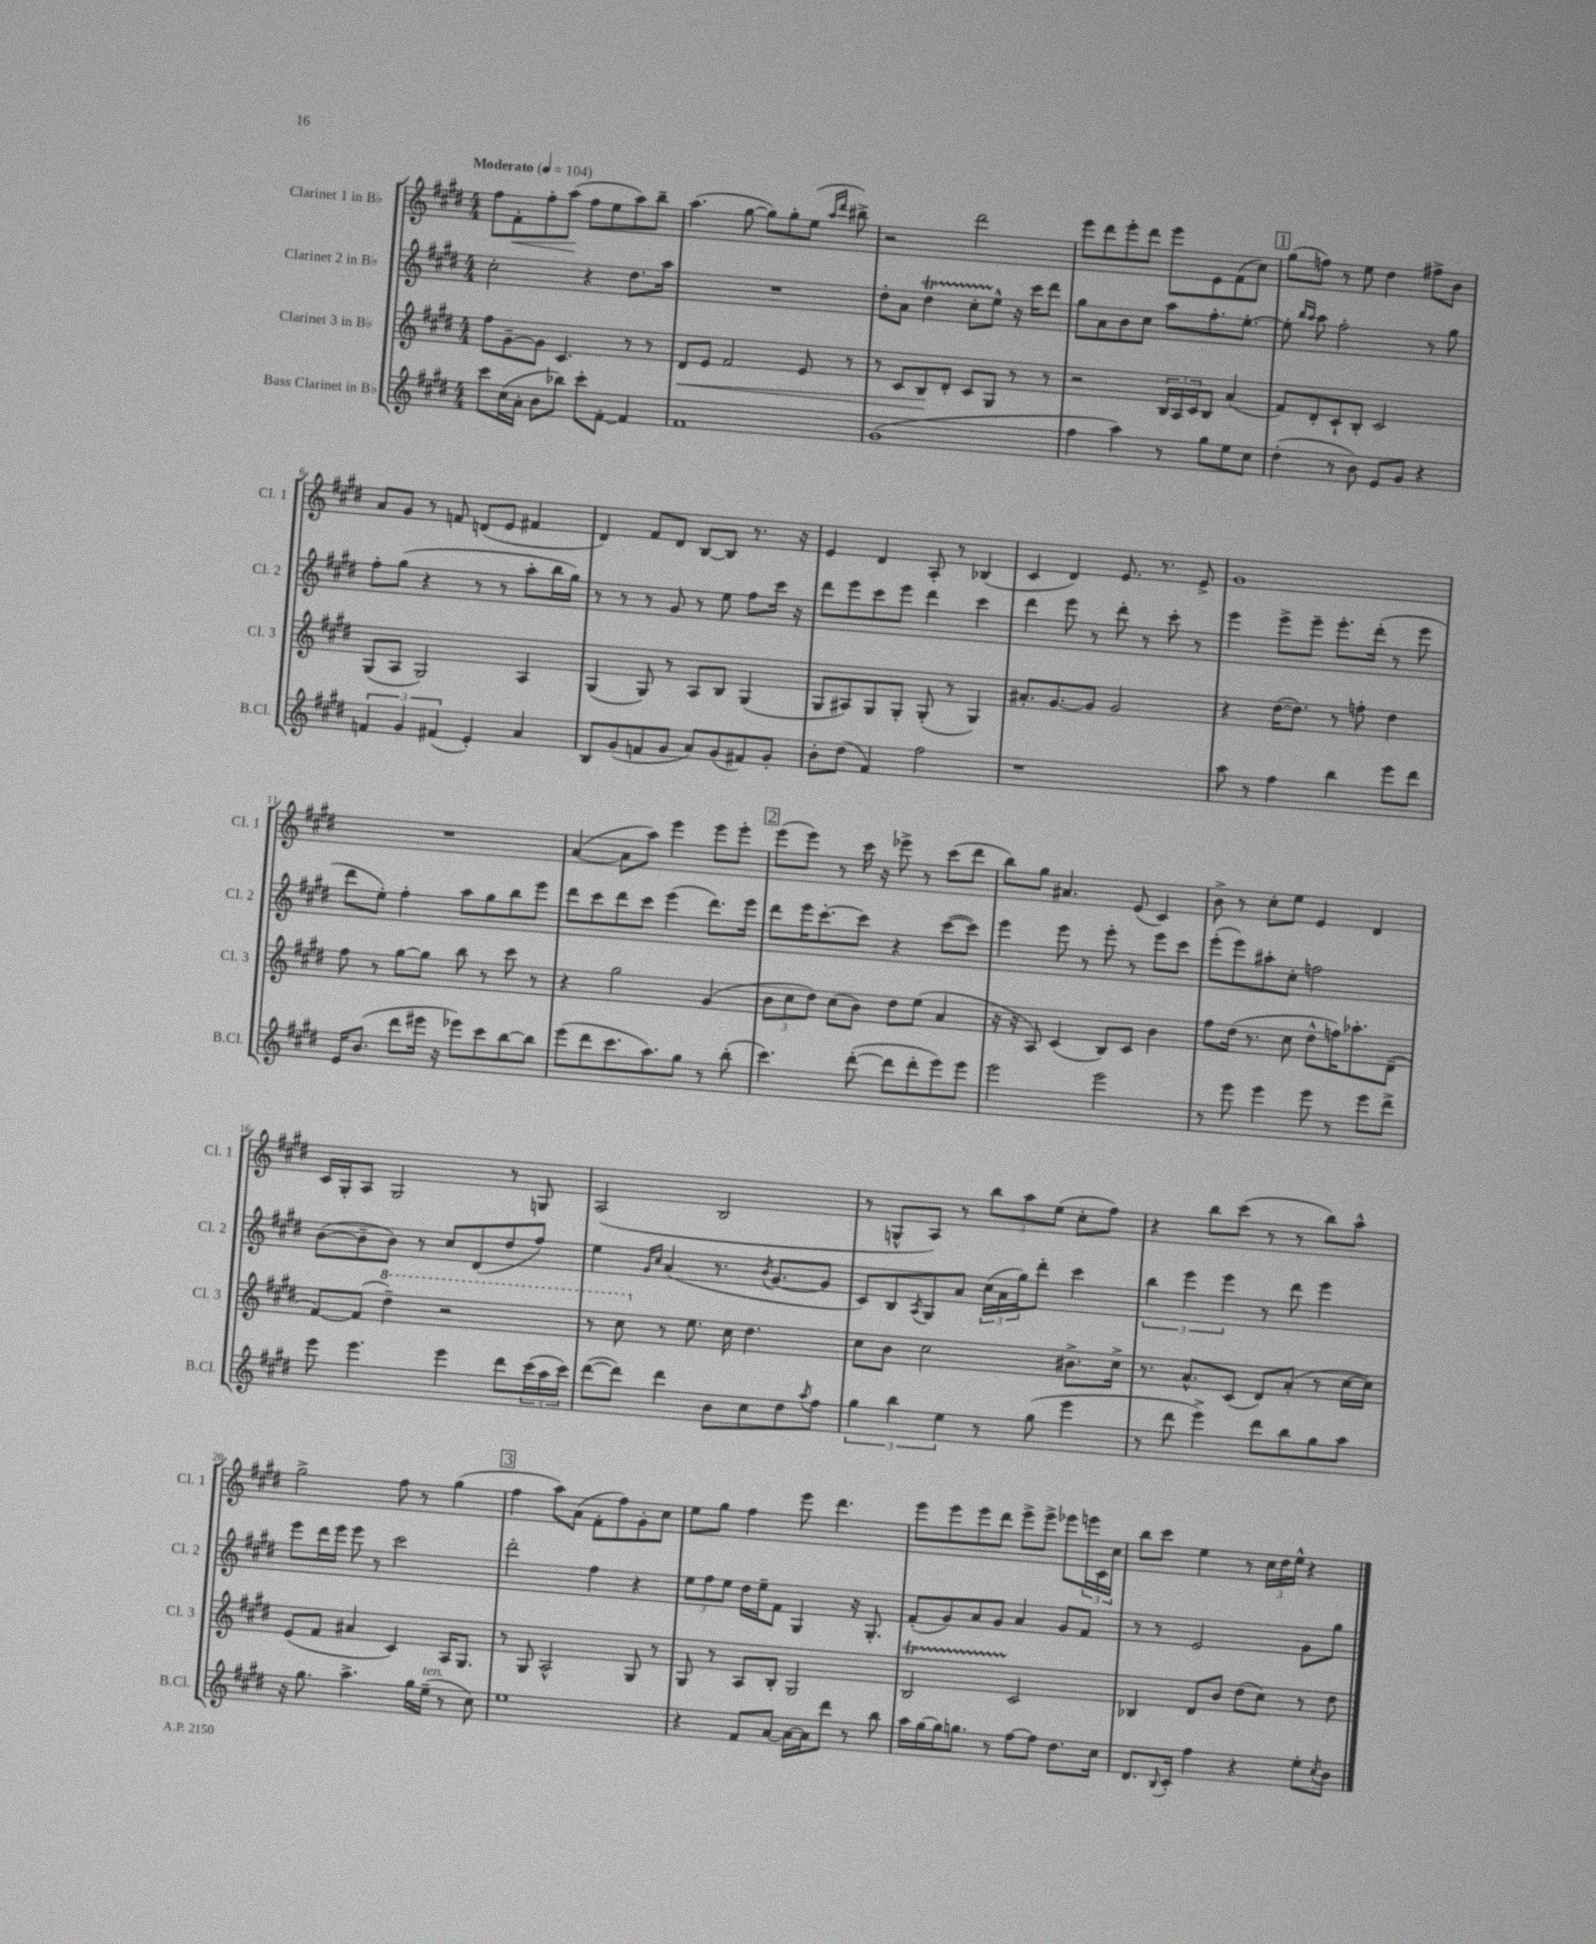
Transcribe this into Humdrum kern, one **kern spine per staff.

**kern	**kern	**kern	**kern
*staff4	*staff3	*staff2	*staff1
*clefG2	*clefG2	*clefG2	*clefG2
*k[f#c#g#d#]	*k[f#c#g#d#]	*k[f#c#g#d#]	*k[f#c#g#d#]
*M4/4	*M4/4	*M4/4	*M4/4
*MM104	*MM104	*MM104	*MM104
8ccc#	8ff#	2cc#'	8ff#
(16cc#	[8g#~	.	8f#'
16a'	.	.	.
8b	8g#]	.	8ff#'
8bb-)	4.c#	.	(8aa
8ccc#'	.	4r	8ff#
[8f#'	.	.	8ee
4f#]	8r	8.dd#	8aa)
.	8r	.	8bb~
.	.	16aa	.
=	=	=	=
1f#	8d#	1r	(4.aa
.	8e	.	.
.	2f#	.	.
.	.	.	[8gg#
.	.	.	8gg#])
.	.	.	8gg#'
.	8e	.	(8ee
.	.	.	16qqaa
.	.	.	16qqddd#
.	8r	.	8bb#^)
=	=	=	=
(1g#	8r	8dd#'	2r
.	8c#	8a	.
.	8B	4dd#	.
.	8d#'	.	.
.	8c#	8cc#'	2ddd#
.	8G#	8ee^^	.
.	8r	16r	.
.	.	16ccc#	.
.	8r	8ddd#	.
=	=	=	=
4ff#	2r	8gg#	8eee
.	.	8a	8ddd#
4aa)	.	8b	8eee'
.	.	8cc#	8ddd#
8r	24B	8aa	8eee
.	24A	.	.
.	24c#	.	.
8gg#	8B	8.ff#'	8e
8ee	(4a	.	(8f#
.	.	[8.ee'	.
8cc#	.	.	8cc#)
=	=	=	=
(4dd#'	8f#)	8ee']	(8gg#
.	.	16qqbb	.
.	.	16qqaa	.
.	8d#'	8aa	8ff)
8r	8c#`	2ff#'	8r
8b)	8B'	.	8ee
8e	2c#	.	4dd#
8g#	.	.	.
4r	.	8r	8ff#^
.	.	8gg#	8b
=	=	=	=
6f	(8G#	8ff#'	8a
.	8A	(8gg#	8g#
6g#	.	.	.
.	2G#)	4r	8r
(6f#	.	.	.
.	.	.	8f
4e')	.	8r	(8d
.	.	8r	8e
4a	4A	8aa'	4f#
.	.	16bb	.
.	.	16gg#)	.
=	=	=	=
8B	(4G#	8r	4d#)
(8g#	.	8r	.
8f	8G#)	8r	8f#
8g#	8r	8g#	8d#
8a)	8A	8r	[8B
(8g#	8B	8ee	8B]
8f#)	(4G#	8ff#	8.r
8g#'	.	16ccc#	.
.	.	16r	16r
=	=	=	=
8b'	8G#	8ddd#	4e
(8dd#	8A#)	8eee	.
4f#)	8G#	8ccc#	4d#
.	8G#'	8eee	.
2ff#	(8G#'	4ddd#	8A'
.	8r	.	8r
.	4G#)	4ccc#	(4B-
=	=	=	=
1r	8.a#'	4ddd#	4c#
.	[8.g#	.	.
.	.	8eee	4d#)
.	8g#]	8r	.
.	2g#	8ddd#'	8.e
.	.	8r	.
.	.	.	8.r
.	.	8ccc#'	.
.	.	8r	8e^
=	=	=	=
8aa	4r	4eee	1g#
8r	.	.	.
4ff#	([16dd#	8eee^	.
.	8.dd#])	.	.
.	.	8eee~	.
4bb	8r	8.eee'	.
.	8ff'	.	.
.	.	(16ddd#'	.
8eee	4dd#	8r	.
8ddd#	.	8eee	.
=	=	=	=
16e	8ff#	8ddd#	1r
(8.b	.	.	.
.	8r	8ee')	.
8ddd#	[8gg#	4ff#'	.
16eee#	8gg#]	.	.
16r	.	.	.
8eee-)	8bb	8aa	.
8ccc#	8r	8gg#	.
[8bb	8ccc#	8bb	.
8bb]	8r	8eee	.
=	=	=	=
(8eee	4r	8ddd#	([4a
8ddd#	.	8ccc#	.
8.ccc#	2gg#	8ddd#	8a]
.	.	8ccc#	8aa)
8.aa)	.	.	.
.	.	(4eee	4eee
8gg#	.	.	.
8r	(4g#	8.ddd#)	8eee
(8bb'	.	.	8eee'
.	.	16eee	.
=	=	=	=
4.ccc#)	12b	8ddd#	(8eee
.	12cc#	.	.
.	.	16eee	8eee)
.	12dd#)	.	.
.	.	[8.ccc#'	.
.	(8cc#	.	8r
([8ddd#'	8b)	8ccc#]	16ccc#
.	.	.	16r
8ddd#]	8dd#	4r	8eee-^
8ddd#'	(8ee	.	8r
8eee)	4a	([8ccc#	(8ccc#
8eee	.	8ccc#])	8ddd#
=	=	=	=
2eee	16r	4eee	8bb)
.	16r	.	.
.	8A)	.	8gg#
.	(4c#	8eee	4.a#
.	.	8r	.
2eee	8B)	8eee'	.
.	8c#	8r	(8e
.	4b	8eee	4c#)
.	.	8ccc#	.
=	=	=	=
8r	8ff#	(8eee'	8b^
8eee	(16dd#	8eee)	8r
.	8.r	.	.
4eee	.	8aa#'	8cc#'
.	8cc#	8cc#'	8ee
8eee	8dd#^^	2ff	4e
8r	16ff)	.	.
.	8.aa-'	.	.
8eee	.	.	4d#
8ddd#^	(8d#~	.	.
=	=	=	=
8eee	[8f#)	([8b	16c#
.	.	.	16G#'
4.eee	(8f#]	8b~]	8A
.	4ddd#~)	8b)	2G#
.	.	8r	.
4eee	2r	8cc#	.
.	.	(8d#	.
8ddd#	.	8dd#	8r
(24ccc#	.	8ff#)	8G
24aa	.	.	.
24ccc#)	.	.	.
=	=	=	=
([8ddd#	8r	4ee	(2A
8ddd#])	8ccc#	.	.
.	.	16qqg#	.
.	.	16qqcc#	.
4ddd#	8r	(4a	.
.	8.ee	.	.
8b	.	8.r	2B
.	16cc#	.	.
8cc#	4.dd#	.	.
.	.	8qb	.
.	.	[8.g#	.
8dd#	.	.	.
8qaa	.	.	.
8ff#	.	8g#]	.
=	=	=	=
6gg#	8cc#	8c#)	8r
.	8b	8B	8G^^
6bb	.	.	.
.	.	8qA	.
.	2cc#	8G#	8A)
6ee	.	.	.
.	.	8a	8r
8r	.	(24cc#	12bb
.	.	24a	.
.	.	24gg#)	12aa
(8gg#	.	8ddd#'	.
.	.	.	(12ee
4eee	8.b#^	4ccc#	8cc#'
.	.	.	8ff#)
.	16cc#^	.	.
=	=	=	=
8r	8.r	6bb	4r
8ddd#	.	.	.
.	.	6eee	.
.	8.a^^	.	.
4eee^)	.	.	8bb
.	.	6eee	.
.	(8c#	.	(8ccc#
8ddd#	8d#)	8r	8r
8bb	(8a'	8ddd#	8r
8gg#	8r	4eee	8bb)
8aa	[16cc#	.	8aa^^
.	16cc#])	.	.
=	=	=	=
16r	(8e	8eee	2gg#^
8.gg#	.	.	.
.	8f#	16ddd#	.
.	.	16eee	.
4.aa^	4a#	8eee	.
.	.	8r	.
.	4c#)	2ccc#	8ff#
16gg#	.	.	8r
(16ee~	.	.	.
8r	16A	.	(4gg#
.	8.G#	.	.
8cc#)	.	.	.
=	=	=	=
1ee	8r	2ddd#'	4ff#
.	8G#	.	.
.	2A^^	.	8aa)
.	.	.	(8a
.	.	4ff#	8f#'
.	.	.	8ff#)
.	8G#	4r	8g#'
.	8r	.	8cc#
=	=	=	=
4r	8G#	12ee	8ee
.	.	12ff#	.
.	8r	.	8gg#
.	.	12ee	.
8f#	8A	16dd#	4ff#
.	.	16ee~	.
[8a	8B'	8f#	.
16a_	2G#	4G#	8eee
16a]	.	.	.
8ddd#	.	.	4.ddd#
8r	.	16r	.
.	.	8.G#'	.
8bb	.	.	.
=	=	=	=
16aa	2B	(8f#'	8eee
[16gg#	.	.	.
16gg#]	.	8g#)	8eee
8.gg	.	.	.
.	.	8a	8eee
8r	.	8g#	8ddd#
[8ff#	2c#	4a	8eee^
8ff#]	.	.	8eee^
8.dd#	.	8g#	8eee-
.	.	8f#	24eee
.	.	.	24c#
16cc#	.	.	.
.	.	.	24cc#
=	=	=	=
8.d#	4B-	8r	8bb
.	.	8r	8ccc#
8qqB	.	.	.
16c#'	.	.	.
4ff#	8d#	2e	4ee
.	8b	.	.
4r	(8dd#	.	8r
.	8cc#)	.	24cc#
.	.	.	24dd#
.	.	.	24ee^^
8ee'	8r	8g#	4r
8qcc#	.	.	.
8b	8dd#	8gg#	.
==	==	==	==
*-	*-	*-	*-
